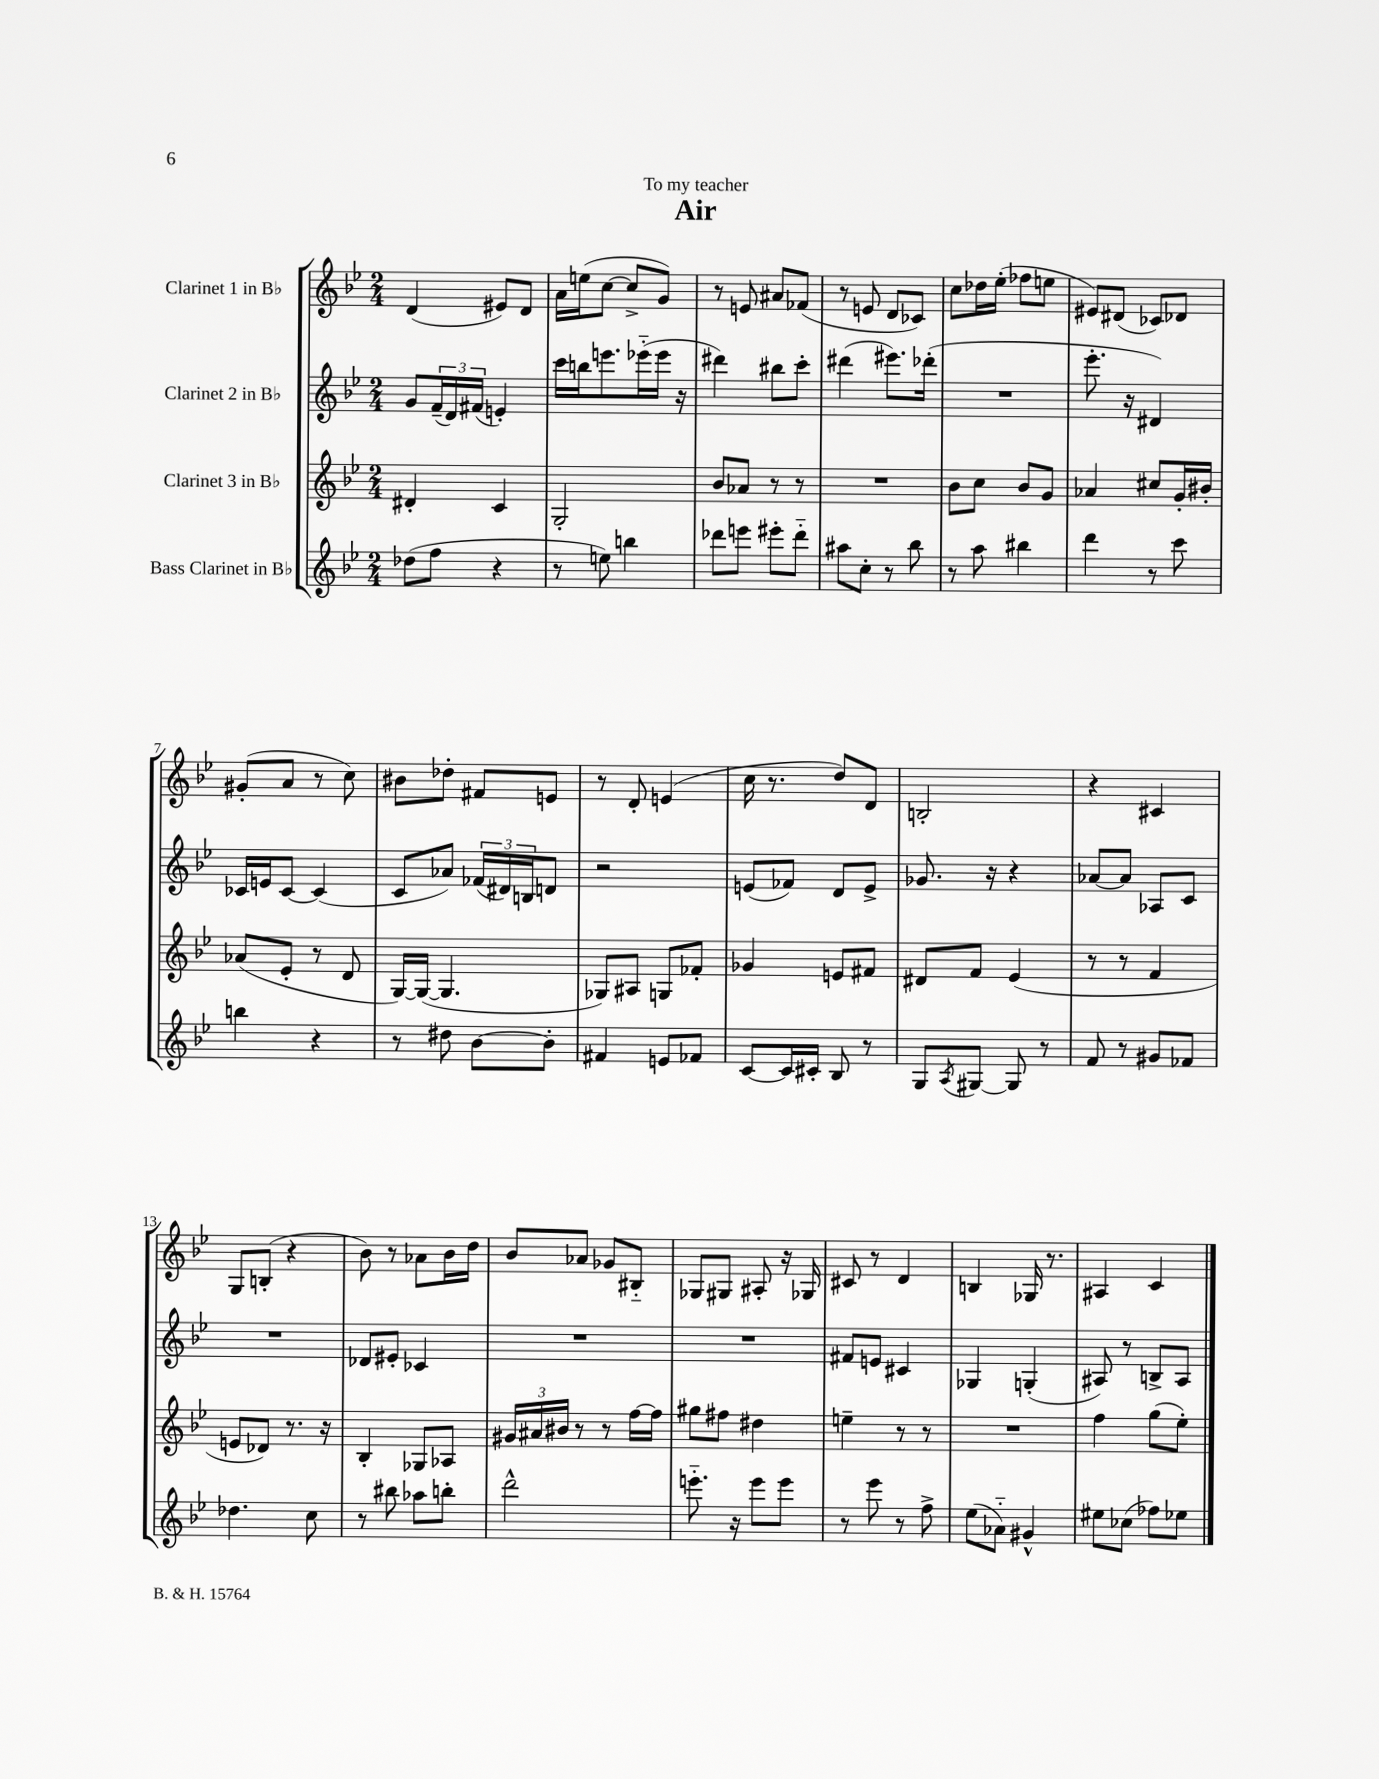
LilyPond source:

\header { title = "Air" dedication = "To my teacher" }
<<
\new StaffGroup <<
\new Staff = "s0" \with { instrumentName = "Clarinet 1 in Bb" } {
    \clef treble \key bes \major \numericTimeSignature \time 2/4
    d'4( eis'8) d'8 |
    a'16 e''16( c''8~ c''8-> g'8) |
    r8 e'8 ais'8 fes'8( |
    r8 e'8 d'8 ces'8) |
    c''8 des''16 ees''16-.( fes''8 e''8 |
    eis'8) dis'8( ces'8) des'8 |
    gis'8-.( a'8 r8 c''8) |
    bis'8 des''8-. fis'8 e'8 |
    r8 d'8-. e'4( |
    c''16 r8. d''8) d'8 |
    b2-. |
    r4 cis'4 |
    g8 b8-.( r4 |
    bes'8) r8 aes'8 bes'16 d''16 |
    bes'8 aes'8 ges'8 bis8-_ |
    ges8 gis8 ais8-. r16 ges16 |
    cis'8 r8 d'4 |
    b4 ges16 r8. |
    ais4 c'4 \bar "|." |
}
\new Staff = "s1" \with { instrumentName = "Clarinet 2 in Bb" } {
    \clef treble \key bes \major \numericTimeSignature \time 2/4
    g'8 \tuplet 3/2 { f'16--( d'16) fis'16( } e'4-.) |
    c'''16 b''16 e'''8. ees'''16-_( ees'''16 r16 |
    dis'''4) bis''8 c'''8-. |
    dis'''4( eis'''8.) des'''16-.( |
    R2 |
    ees'''8.-. r16 dis'4) |
    ces'16 e'16 ces'8~ ces'4( |
    c'8 aes'8) \tuplet 3/2 { fes'16( dis'16) b16 } d'8 |
    r2 |
    e'8( fes'8) d'8 e'8-> |
    ges'8. r16 r4 |
    aes'8~ aes'8 aes8 c'8 |
    R2 |
    des'8 eis'8-. ces'4 |
    R2 |
    R2 |
    fis'8 e'8 cis'4 |
    ges4 g4-.( |
    ais8) r8 b8-> ais8 \bar "|." |
}
\new Staff = "s2" \with { instrumentName = "Clarinet 3 in Bb" } {
    \clef treble \key bes \major \numericTimeSignature \time 2/4
    dis'4-. c'4 |
    g2-. |
    bes'8 aes'8 r8 r8 |
    R2 |
    bes'8 c''8 bes'8 g'8 |
    aes'4 cis''8 g'16-. bis'16-. |
    aes'8( ees'8-. r8 d'8 |
    g16~) g16~( g4. |
    ges8) ais8 g8 fes'8-. |
    ges'4 e'8 fis'8 |
    dis'8 f'8 ees'4( |
    r8 r8 f'4 |
    e'8 des'8) r8. r16 |
    bes4-. ges8 aes8 |
    \tuplet 3/2 { gis'16 ais'16 bis'16 } r8 r8 f''16~ f''16 |
    gis''8 fis''8 dis''4 |
    e''4-- r8 r8 |
    R2 |
    f''4 g''8( ees''8-.) \bar "|." |
}
\new Staff = "s3" \with { instrumentName = "Bass Clarinet in Bb" } {
    \clef treble \key bes \major \numericTimeSignature \time 2/4
    des''8( f''8 r4 |
    r8 e''8) b''4 |
    des'''8 e'''8 eis'''8-. des'''8-_ |
    ais''8 c''8-. r8 bes''8 |
    r8 a''8 bis''4 |
    d'''4 r8 c'''8 |
    b''4 r4 |
    r8 dis''8 bes'8~ bes'8-. |
    fis'4 e'8 fes'8 |
    c'8~ c'16 cis'16-. bes8 r8 |
    g8 \acciaccatura { a8 } gis8~ gis8 r8 |
    f'8 r8 gis'8 fes'8 |
    des''4. c''8 |
    r8 bis''8 aes''8 b''8-. |
    d'''2-^ |
    e'''8.-_ r16 e'''8 e'''8 |
    r8 ees'''8 r8 f''8-> |
    ees''8( aes'8-_) gis'4-^ |
    eis''8 ces''8( fes''8) ees''8 \bar "|." |
}
>>
>>
